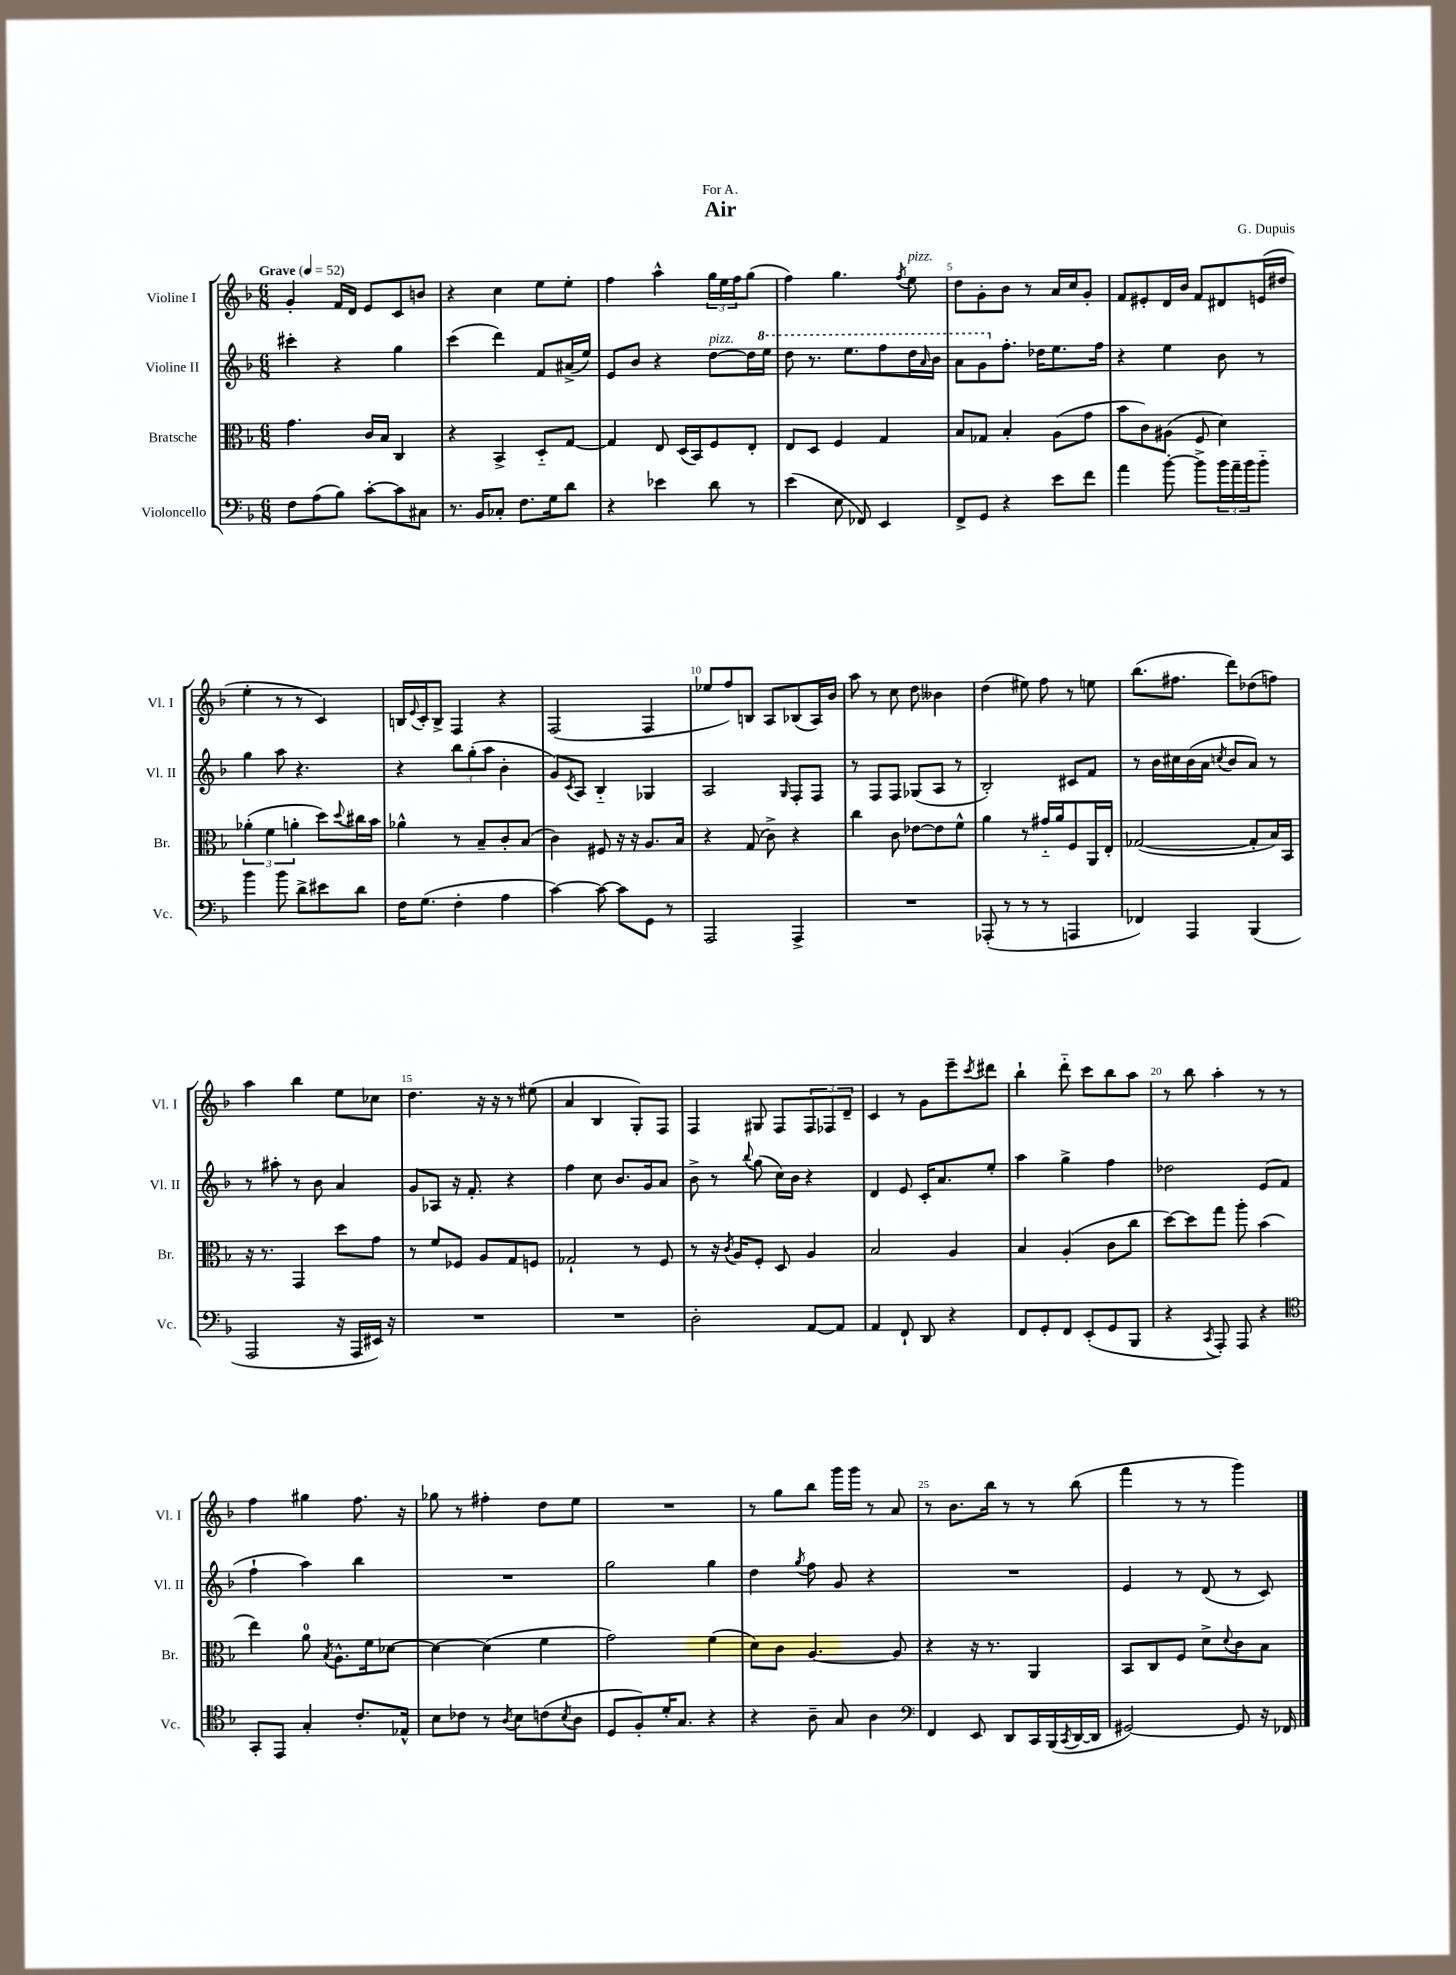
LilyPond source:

\header { title = "Air" composer = "G. Dupuis" dedication = "For A." }
<<
\new StaffGroup <<
\new Staff = "s0" \with { instrumentName = "Violine I" shortInstrumentName = "Vl. I" } {
    \clef treble \key f \major \numericTimeSignature \time 6/8 \tempo "Grave" 4 = 52
    g'4-. f'16 d'16 e'8 c'8 b'8 |
    r4 c''4 e''8 e''8-. |
    f''4 a''4-^ \tuplet 3/2 { g''16 e''16 f''16 } g''8( |
    f''4) g''4. \acciaccatura { f''8 } e''8^\markup { \italic "pizz." } |
    d''8 g'8-. bes'8 r8 a'16 c''16 g'8-. |
    f'8 eis'8-. d'16 bes'16 f'8 dis'8 e'16( dis''16 |
    e''4-. r8 r8 c'4) |
    b16 \appoggiatura { e'8 } c'16-. b8-> f4 r4 |
    f2( f4 |
    ees''8 f''8) b8 a8 bes8( a16) bes'16 |
    a''8 r8 c''8 d''8 beses'4 |
    d''4( eis''8) f''8 r8 e''8 |
    bes''8.( fis''8. d'''8) des''8( f''8) |
    a''4 bes''4 e''8 ces''8 |
    d''4. r16 r16 r8 eis''8( |
    a'4 bes4 g8-.) f8 |
    f4 gis8 f8 \tuplet 3/2 { f8 fes8 d'8-- } |
    c'4 r8 g'8 e'''8-- \acciaccatura { c'''8 } dis'''8 |
    bes''4-! d'''8-_ c'''8 bes''8 a''8 |
    r8 bes''8 a''4-. r8 r8 |
    f''4 gis''4 f''8. r16 |
    ges''8 r8 fis''4-. d''8 e''8 |
    R2. |
    r8 g''8 bes''8 g'''16 g'''16 r8 a'8 |
    r8 bes'8. bes''16 r8 r8 bes''8( |
    f'''4 r8 r8 g'''4) \bar "|." |
}
\new Staff = "s1" \with { instrumentName = "Violine II" shortInstrumentName = "Vl. II" } {
    \clef treble \key f \major \numericTimeSignature \time 6/8
    cis'''4-. r4 g''4 |
    c'''4( d'''4) f'8 ais'16->( e''16) |
    e'8 bes'8 r4 d''8~^\markup { \italic "pizz." } d''16 \ottava #1 e'''16 |
    d'''8 r8. e'''8. f'''8 d'''16 \grace { a''16 } bes''16 |
    a''8 g''8 \ottava #0 f''8.-. des''16 e''8. f''16 |
    r4 e''4 bes'8 r8 |
    g''4 a''8 r4. |
    r4 \tuplet 3/2 { bes''8 g''8-.( a''8 } bes'4-. |
    g'8) \acciaccatura { c'8 } a8 bes4-_ ges4 |
    a2 \grace { g16 } f8-. f8 |
    r8 f8 f8 ges8( a8 r8 |
    bes2-.) cis'8 f'8 |
    r8 bes'16 cis''16 bes'16( a'16 \acciaccatura { c''8 } bes'8 a'8) r8 |
    r8 ais''8-. r8 bes'8 a'4 |
    g'8 aes8 r16 f'8.-. r4 |
    f''4 c''8 bes'8. g'16 a'8 |
    bes'8-> r8 \appoggiatura { bes''8 } g''8( c''16) bes'16 r4 |
    d'4 e'8 c'16-. a'8. e''8-. |
    a''4 g''4-> f''4 |
    des''2 e'8( f'8 |
    f''4-! a''4) bes''4 |
    R2. |
    g''2 g''4 |
    d''4 \acciaccatura { g''8 } f''8 g'8 r4 |
    R2. |
    e'4 r8 d'8( r8 c'8) \bar "|." |
}
\new Staff = "s2" \with { instrumentName = "Bratsche" shortInstrumentName = "Br." } {
    \clef alto \key f \major \numericTimeSignature \time 6/8
    g'4. c'16 bes16 c4 |
    r4 bes,4-> d8-_ g8~ |
    g4 e8 d16( bes,16) f8 e8-. |
    e8 d8 f4 g4 |
    bes8 ges8 bes4-. a8( g'8 |
    bes'8 c'8) ais8( f8 d'4) |
    \tuplet 3/2 { aes'4-.( f'4 a'4-. } d''8) \appoggiatura { d''8 } cis''16 bes'16 |
    aes'4-^ r8 bes8-- c'8-. bes8( |
    c'4) fis8 r16 r16 a8. bes16 |
    r4 g8( c'8->) r4 |
    c''4 c'8 ees'8~ ees'8 f'8-^ |
    a'4 r8 gis'16-_ a'16 f8 a,16 e16-. |
    ges2~( ges8-. bes16) bes,16 |
    r16 r8. g,4 d''8 g'8 |
    r8 f'8 fes8 a8 g8 f8 |
    ges2-! r8 f8 |
    r8 r16 \acciaccatura { c'8 } a16 f8-. d8 a4 |
    bes2 a4 |
    bes4 a4-.( c'8 c''8 |
    d''8~) d''8 g''8 a''8-. bes'4( |
    e''4) a'8-0 \acciaccatura { bes8 } a8.-^ f'16 des'8~ |
    des'4~ des'4( f'4 |
    g'2) f'4( |
    d'8) c'8 a4.~ a8 |
    r4 r16 r8. a,4 |
    bes,8 c8 f8 d'8-> \appoggiatura { d'8 } c'8 bes8 \bar "|." |
}
\new Staff = "s3" \with { instrumentName = "Violoncello" shortInstrumentName = "Vc." } {
    \clef bass \key f \major \numericTimeSignature \time 6/8
    f8 a8( bes8) c'8~-. c'8 cis8 |
    r8. bes,16 ces8-. f8. g16 d'8 |
    r4 ees'4 d'8 r8 |
    e'4( e8 fes,8) e,4 |
    f,8-> g,8 r4 e'8 f'8 |
    a'4 bes'8~-. bes'8-> \tuplet 3/2 { bes'16 a'16-- bes'16 } bes'8-_ |
    bes'4 bes'8 d'8-> eis'8 d'8 |
    f16 g8.( f4-. a4 |
    c'4~) c'8~ c'8 g,8 r8 |
    a,,2 a,,4-> |
    R2. |
    aes,,8-.( r8 r8 r8 a,,4 |
    fes,4) a,,4 bes,,4( |
    a,,2 r16 a,,16 eis,16) r16 |
    R2. |
    R2. |
    d2-. a,8~ a,8 |
    a,4 f,8-! d,8 r4 |
    f,8 g,8-. f,8 e,8-.( g,8 bes,,8 |
    r4 \acciaccatura { c,8 } a,,8-.) a,,8 r4 |
    \clef tenor g,8-. e,8 g4-. c'8.-. ees16-^ |
    bes8 ces'8 r8 \acciaccatura { a8 } bes8 c'8( \acciaccatura { bes8 } a8 |
    d8 f8-.) d'16-. g8. r4 |
    r4 a8-- g8 a4 |
    \clef bass f,4 e,8 d,8 c,16 bes,,16( \acciaccatura { c,8 } d,16~ d,16 |
    gis,2~) gis,8 r16 fes,16 \bar "|." |
}
>>
>>
\layout { \context { \Score \override BarNumber.break-visibility = ##(#f #t #t) barNumberVisibility = #(every-nth-bar-number-visible 5) } }
